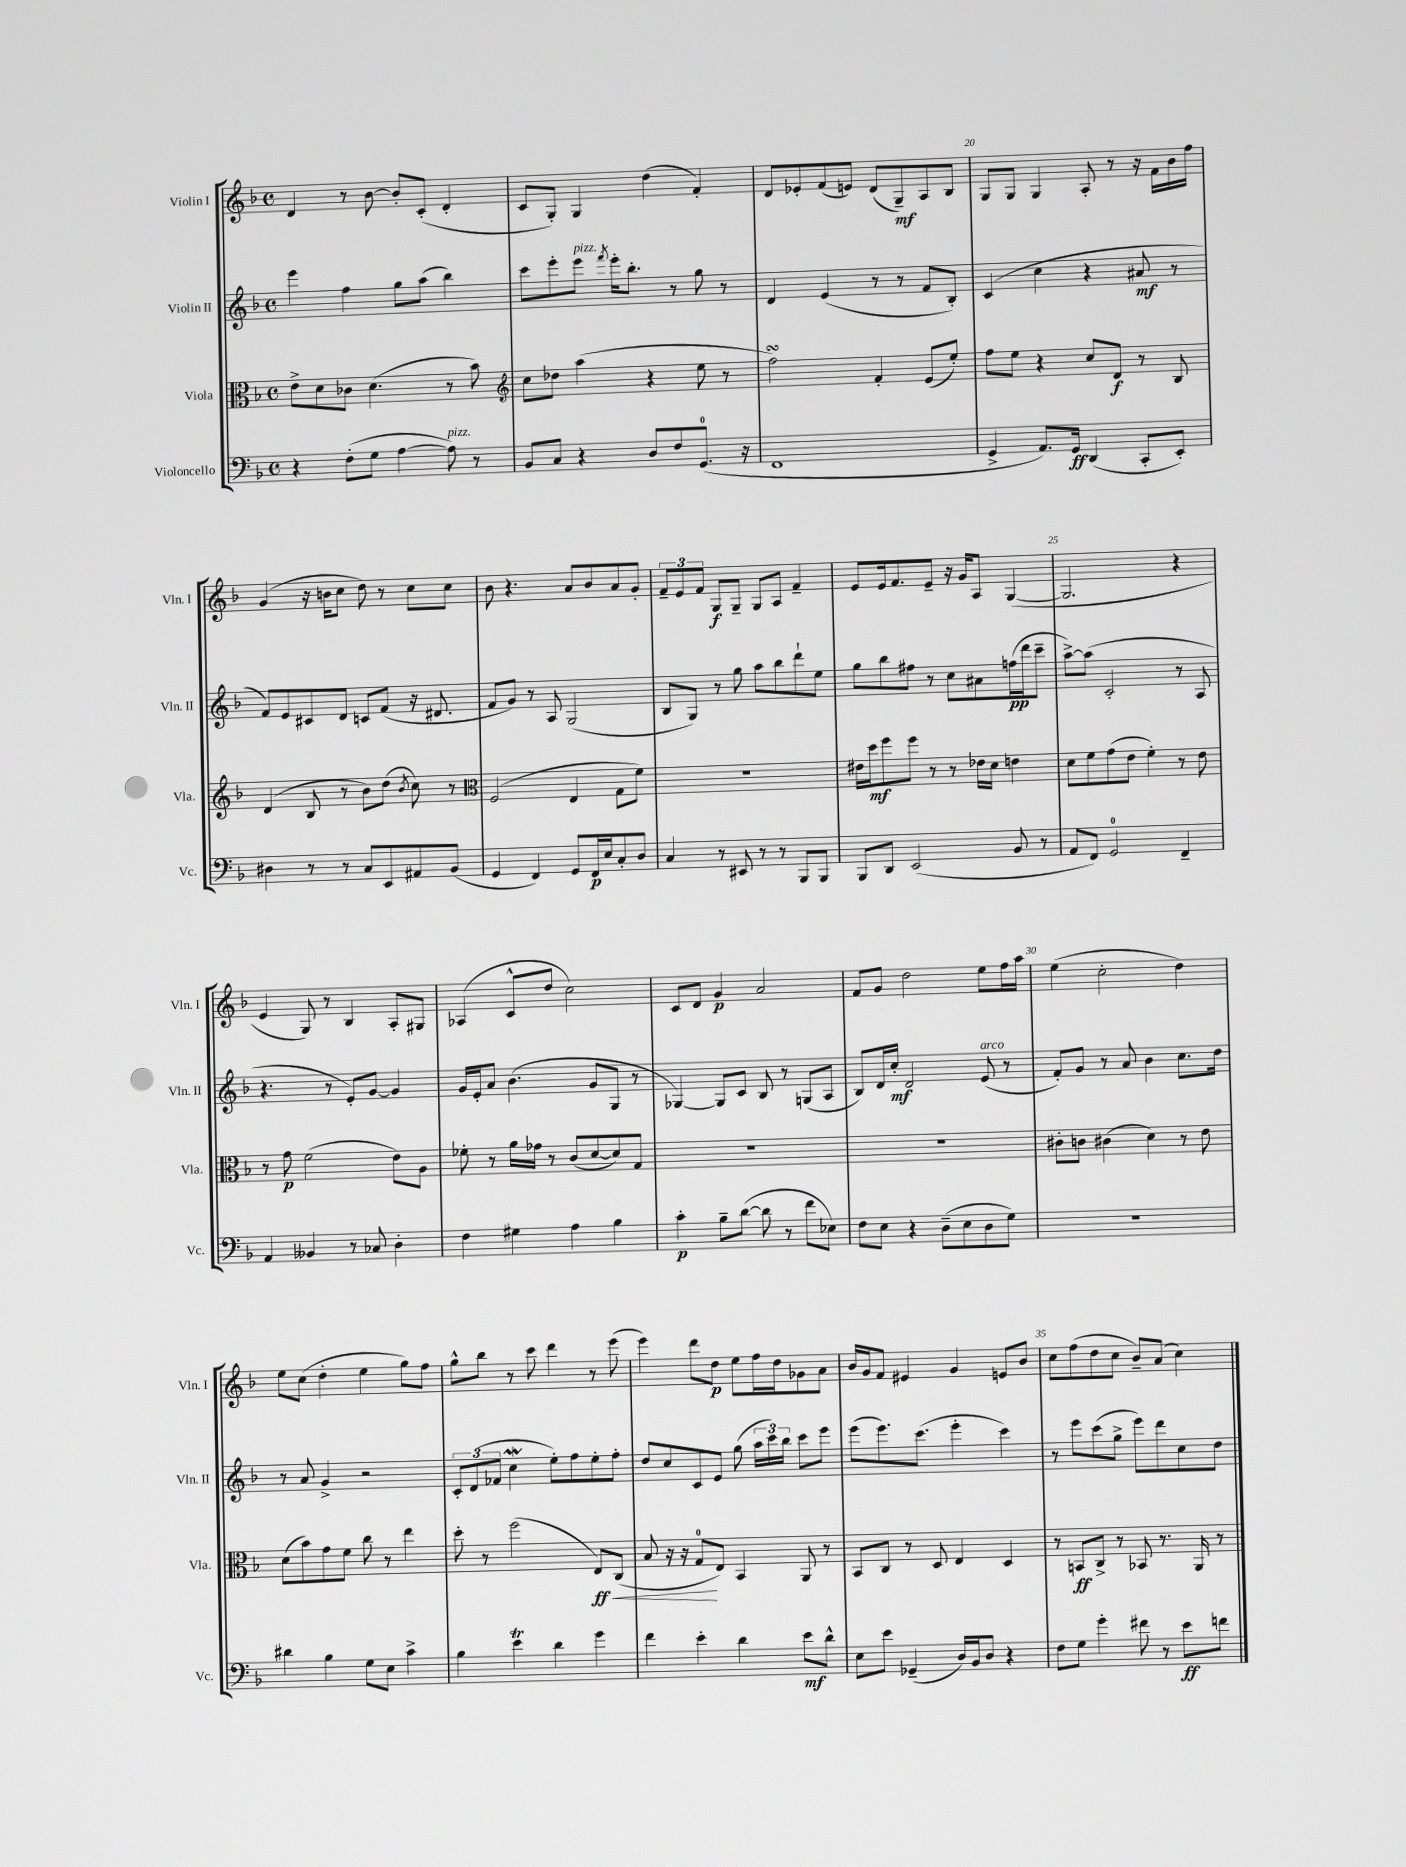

**kern	**kern	**kern	**kern
*staff4	*staff3	*staff2	*staff1
*clefF4	*clefC3	*clefG2	*clefG2
*k[b-]	*k[b-]	*k[b-]	*k[b-]
*M4/4	*M4/4	*M4/4	*M4/4
*met(c)	*met(c)	*met(c)	*met(c)
4r	8e^	4eee	4d
.	8d	.	.
(8F'	8c-	4ff	8r
8G	(4.d	.	[8b-
[4A	.	8gg	8b-']
.	.	(8aa	(8c'
8A])	8r	4bb-)	4d'
8r	8b-)	.	.
=	=	=	=
*	*clefG2	*	*
8BB-	8cc	8ccc	8c
8C	8dd-	8eee'	8G')
4r	(4aa	8eee	4G
.	.	8qfff	.
.	.	16eee'	.
.	.	8.bb-'	.
8D	4r	.	(4dd
8F	.	8r	.
(8.GG	8ee	8gg	4f')
.	8r	8r	.
16r	.	.	.
=	=	=	=
1FF	2ff)	4d	8d
.	.	.	8e-'
.	.	(4e	(8f
.	.	.	8e)
.	4f'	8r	(8d
.	.	8r	8G~)
.	(8e	8f	8A
.	8ee')	8B-')	8B-
=	=	=	=
4GG^	8ff	(4c	8G
.	8ee	.	8G
8.AA)	4r	4cc	4G
16GG	.	.	.
(4DD	8cc	4r	8A'
.	8d	.	8r
8CC'	8r	8a#	16r
.	.	.	16f
8EE')	8B-	8r	16b-
.	.	.	16ff
=	=	=	=
4D#	(4d	8f)	(4g
.	.	8e	.
8r	8B-	8c#	16r
.	.	.	16b
8r	8r	8d	8cc
8C	8b-)	8c	8dd)
8EE	(8dd	(8f	8r
.	8qb-	.	.
8AA#	8cc)	16r	8cc
.	.	8.d#	.
(8BB-	8r	.	8cc
=	=	=	=
*	*clefC3	*	*
4GG	(2F	8f	8b-
.	.	8g)	4.r
4FF)	.	8r	.
.	.	8A	.
8GG	4E	(2G	8a
16FF	.	.	8b-
16E	.	.	.
8C'	8G	.	8a
8D	8f)	.	8g'
=	=	=	=
4C	1r	8B-	12f~
.	.	.	12e
.	.	8G)	.
.	.	.	12f
8r	.	8r	8G
8EE#	.	8gg	8G~
8r	.	8aa	8G
8r	.	8bb-	8A
8BBB-	.	8ddd`	4f~
8BBB-	.	8ee	.
=	=	=	=
8BBB-	16e#	8gg	8e
.	16dd	.	.
8DD	8ff	8bb-	16e
.	.	.	8.f
(2EE	8ff	8ff#	.
.	8r	8r	8e~
.	8r	8cc	16r
.	.	.	16g
.	16e-	8a#	8A
.	16d	.	.
8BB-	4e	(16ff	([4G
.	.	16ddd	.
8r	.	8ccc~	.
=	=	=	=
8AA	8d	[8aa^)	2.G]
8FF)	8f	(8aa]	.
2GG	(8g	2c'	.
.	8e	.	.
.	4f')	.	.
4FF~	8r	8r	4r
.	8e	8A	.
=	=	=	=
4AA	8r	4.r	4e
.	8g	.	.
4BB--	(2f	.	8G)
.	.	8r	8r
8r	.	8e')	4B-
8C-	.	[8g	.
4D'	8e)	4g]	8A'
.	8A	.	8G#
=	=	=	=
4F	8f-'	16g	(4A-
.	.	16e'	.
.	8r	8a	.
4G#	16a	(4.b-	8c^^
.	16g-	.	.
.	8r	.	8dd
4A	(8c	.	2cc)
.	[8d	8g	.
4B-	8d])	8G	.
.	8G	8r	.
=	=	=	=
4c'	1r	[4G-)	8c
.	.	.	8d
8B-~	.	8G-]	4g
([8d	.	8c	.
8d]	.	8B-	2a
8r	.	8r	.
8f	.	(8G	.
8E-)	.	8A	.
=	=	=	=
8F	1r	8B-)	8f
8E	.	16d	8g
.	.	16cc'	.
4r	.	2d	2dd
(8D~	.	.	.
8E	.	.	.
8D	.	(8e	8ee
8G)	.	8r	16ff
.	.	.	16aa
=	=	=	=
1r	8c#'	8f')	(4ee
.	8c	8g	.
.	(4c#	8r	2cc'
.	.	8a	.
.	4d)	4b-	.
.	8r	8.cc	4dd)
.	8e	.	.
.	.	16dd	.
=	=	=	=
4d#	(8d	8r	8ee
.	8b-)	8a	(8cc
4B-	8g	4g^	4dd'
.	8f	.	.
8G	8cc	2r	4ee
8E	8r	.	.
4c^	4ee	.	8gg)
.	.	.	8ff
=	=	=	=
4B-	8dd'	12c'	8gg^^
.	.	(12d	.
.	8r	.	8bb-
.	.	12f-	.
4e	(2ff	4cc	8r
.	.	.	8ccc
4d	.	8ee')	4ddd
.	.	8ff	.
4g	8E)	8ee'	8r
.	(8C	8ff'	(8eee
=	=	=	=
4f	8B-	8dd	4eee)
.	16r	8cc	.
.	16r	.	.
4e'	8G	8c	8ddd
.	8E)	8e	8dd
4d	4BB-	(8gg	8ee
.	.	24aa	16ff
.	.	24ccc)	.
.	.	.	16dd
.	.	24bb-	.
8e	8AA	8ccc	8g-
8d^^	8r	8eee	8a
=	=	=	=
8E	8BB-	(8eee	16b-
.	.	.	16g
8e	8C	8.eee)	8f
(4GG-~	8r	.	4e#
.	.	(8.ccc	.
.	8D	.	.
16D)	4E	4eee'	4g
16BB-	.	.	.
8D	.	.	.
4r	4D	4ccc)	8e
.	.	.	8b-
=	=	=	=
8F	8r	8r	8cc
8G	8BB	8eee	(8ff
4g'	8C^	(8ccc	8dd
.	8r	8gg^	8cc
8f#	8BB-	8eee)	8b-~)
8r	8.r	8ddd	(8a
8e	.	8cc	4cc)
.	16AA	.	.
8f	8r	8dd	.
==	==	==	==
*-	*-	*-	*-
